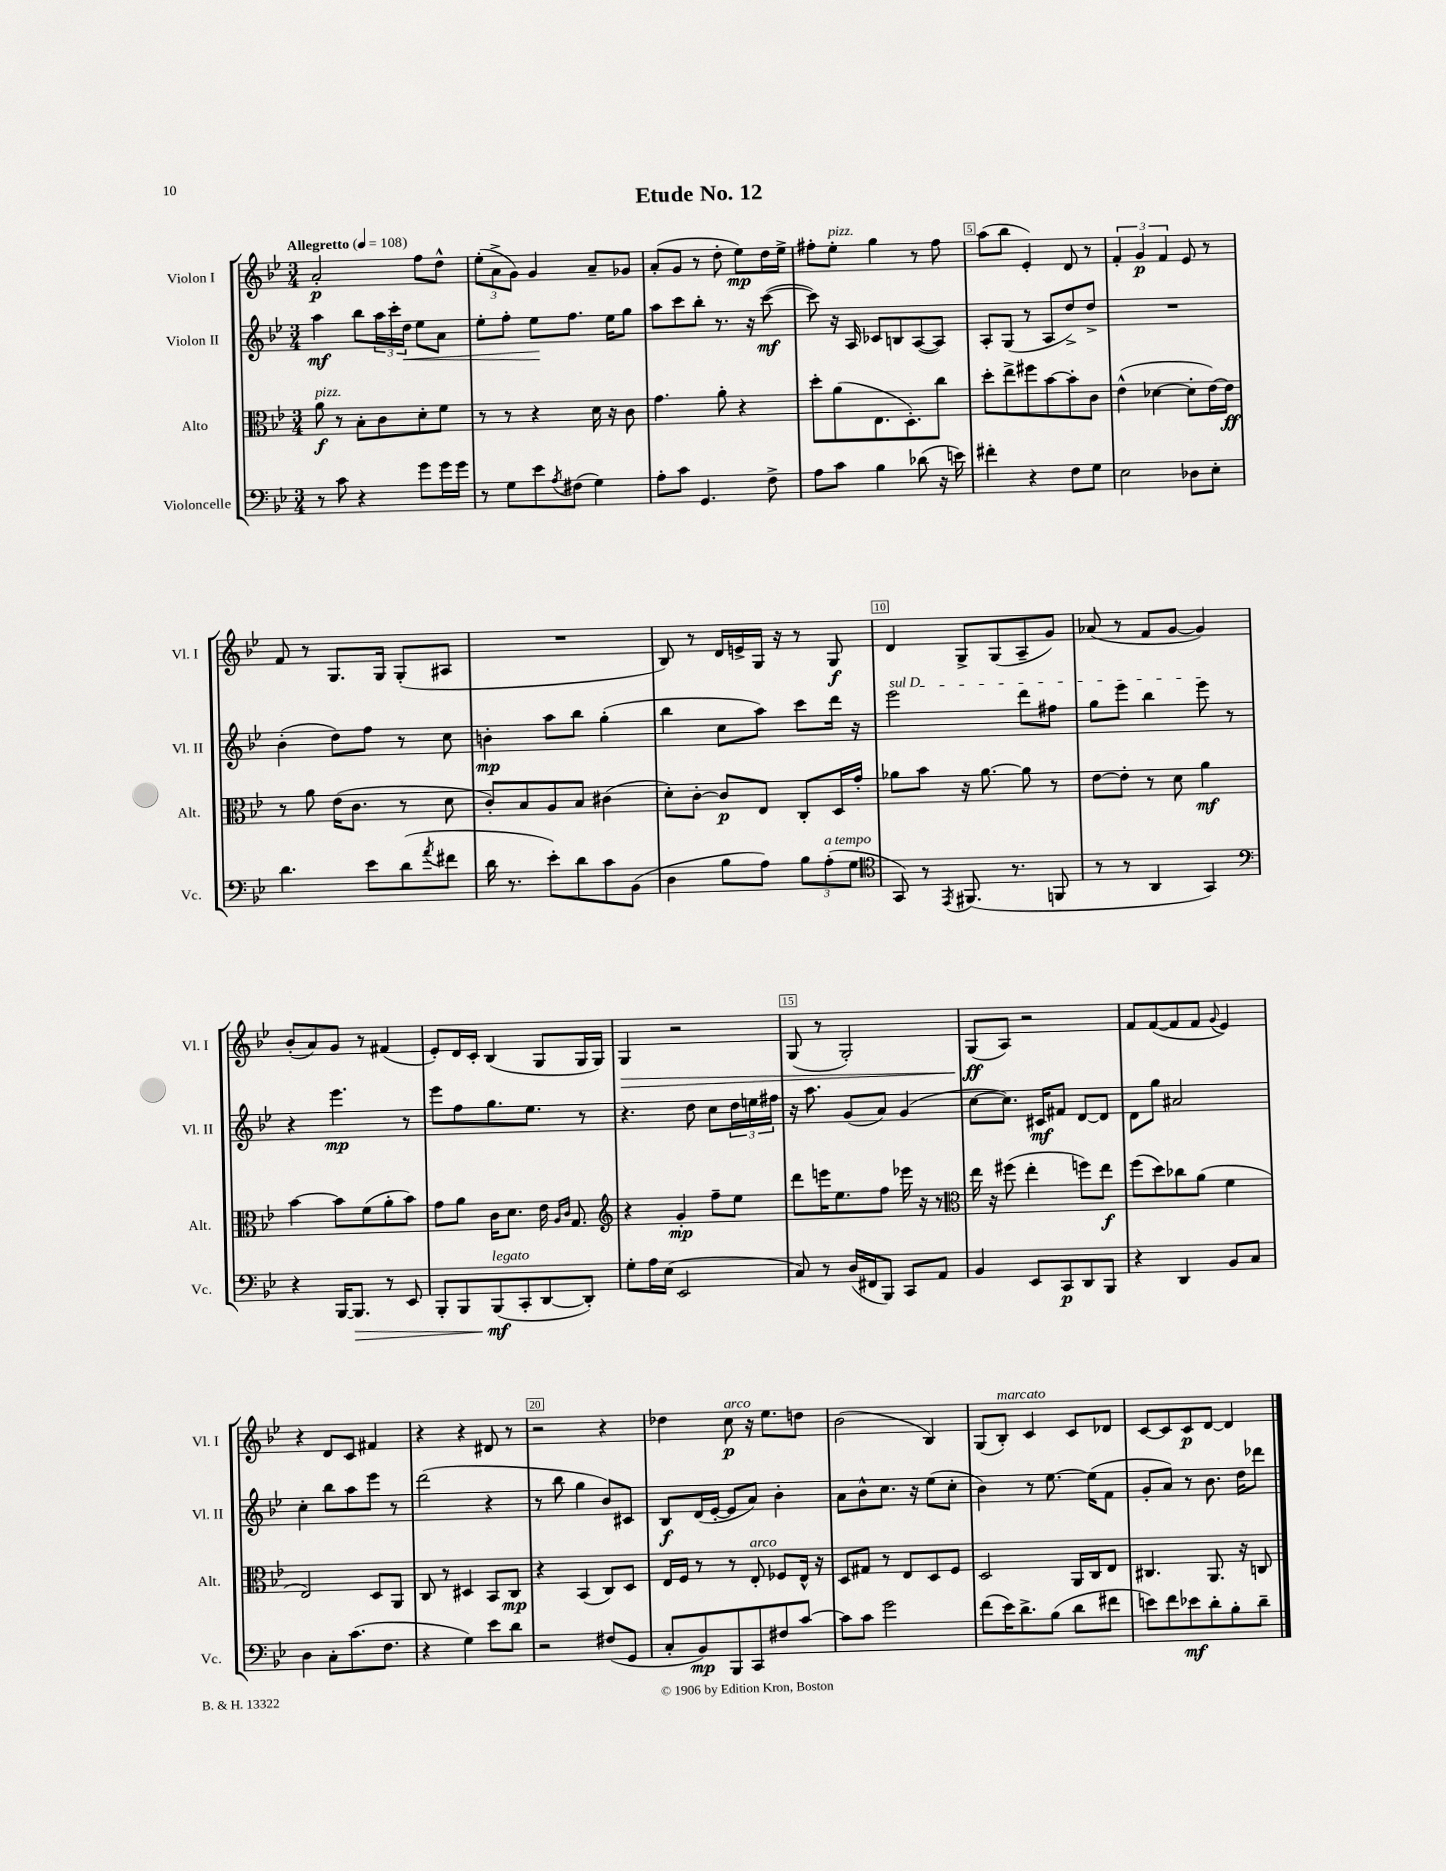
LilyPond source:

\header { title = "Etude No. 12" }
<<
\new StaffGroup <<
\new Staff = "s0" \with { instrumentName = "Violon I" shortInstrumentName = "Vl. I" } {
    \clef treble \key bes \major \numericTimeSignature \time 3/4 \tempo "Allegretto" 4 = 108
    a'2-.\p f''8 d''8-^ |
    \tuplet 3/2 { ees''8-.( a'8-> g'8) } g'4 a'8-- ges'8 |
    a'8-.( g'8 r8 d''8-. ees''8\mp) d''16 ees''16-> |
    fis''8-. ees''8-.^\markup { \italic "pizz." } g''4 r8 fis''8 |
    a''8( bes''8 ees'4-.) d'8 r8 |
    \tuplet 3/2 { f'4-. g'4\p f'4 } ees'8 r8 |
    f'8 r8 g8. g16 g8-.( ais8 |
    R2. |
    bes8) r8 d'16 e'16-> g16 r16 r8 g8\f |
    d'4 g8-> g8( a8-- g'8) |
    aes'8( r8 f'8 g'8~ g'4) |
    bes'8-.( a'8) g'8 r8 fis'4( |
    ees'8-.) d'16 c'16-. bes4( g8 g16 g16) |
    g4\> r2 |
    g8( r8 g2-.) |
    g8\ff\!( a8) r2 |
    f'8 f'8~( f'8 f'8 \appoggiatura { g'8 } ees'4) |
    r4 d'8 c'8 fis'4 |
    r4 r4 dis'8 r8 |
    r2 r4 |
    des''4 c''8\p^\markup { \italic "arco" } r16 ees''8. d''8 |
    bes'2( bes4) |
    g8( bes8-.^\markup { \italic "marcato" }) c'4 c'8 des'8 |
    c'8~ c'8 c'8\p d'8~ d'4 \bar "|." |
}
\new Staff = "s1" \with { instrumentName = "Violon II" shortInstrumentName = "Vl. II" } {
    \clef treble \key bes \major \numericTimeSignature \time 3/4
    a''4\mf bes''8 \tuplet 3/2 { a''16 c'''16-. d''16\< } ees''8 a'8 |
    ees''8-. f''8-. ees''8\! f''8. ees''16 g''8 |
    a''8 c'''8 bes''8-. r8. r16 c'''8~\mf( |
    c'''8) r16 a16 ces'8 b8 a8~( a8) |
    a8-. g8( r8 a8 d''8->) d''8-> |
    R2. |
    bes'4-.( d''8) f''8 r8 c''8 |
    b'4-.\mp a''8 bes''8 g''4-.( |
    bes''4 c''8 a''8) c'''8 d'''16 r16 |
    \once \override TextSpanner.bound-details.left.text = \markup { \italic "sul D" } ees'''2\startTextSpan d'''8 fis''8 |
    g''8 ees'''8 bes''4 ees'''8\stopTextSpan r8 |
    r4 ees'''4.\mp r8 |
    ees'''8 f''8 g''8. ees''8. r8 |
    r4. d''8 c''8 \tuplet 3/2 { d''16 e''16 fis''16 } |
    r16 a''8. g'8( a'8) g'4( |
    c''8~ c''8.) cis'16\mf fis'8 d'8~ d'8 |
    d'8 g''8 ais'2 |
    c''4-. bes''8 a''8 ees'''8 r8 |
    d'''2( r4 |
    r8 bes''8 g''4 bes'8) cis'8 |
    bes8\f d'16( ees'16~-. ees'8 a'8) bes'4-. |
    a'8 bes'8-^ c''8. r16 ees''8( c''8-. |
    bes'4) r8 ees''8.~ ees''16( f'8 |
    g'8-. a'8) r8 bes'8. d''16 des'''8 \bar "|." |
}
\new Staff = "s2" \with { instrumentName = "Alto" shortInstrumentName = "Alt." } {
    \clef alto \key bes \major \numericTimeSignature \time 3/4
    a'8\f^\markup { \italic "pizz." } r8 bes8-. c'8 d'8-. f'8 |
    r8 r8 r4 d'16 r16 c'8 |
    g'4. a'8-. r4 |
    d''8-. a'8( ees8. d8.-.) c''8 |
    d''8-. ees''8-> fis''8 bes'8~ bes'8-. c'8 |
    ees'4-^( des'4~ des'8-. ees'16~) ees'16\ff |
    r8 a'8 ees'16( c'8. r8 d'8 |
    c'8-.) bes8 a8 bes8 cis'4( |
    d'8-.) c'8~-. c'8\p ees8 c8-. d16 g'16-. |
    aes'8 bes'8 r16 aes'8.~ aes'8 r8 |
    ees'8~ ees'8-. r8 d'8 a'4\mf |
    bes'4~ bes'8 f'8( a'8-. bes'8) |
    g'8 a'8 c'16 d'8. ees'16 \grace { a16 c'16 } g8. |
    \clef treble r4 g'4-.\mp f''8-- ees''8 |
    d'''8 e'''16 ees''8. f''8 ees'''16 r16 r8 |
    \clef alto ees''16 r16 fis''8( ees''4-. f''8) ees''8\f |
    f''8( d''8) ces''8 a'8( f'4 |
    ees2) d8 a,8 |
    c8 r8 dis4 bes,8 c8\mp |
    r4 bes,4( c8) d8 |
    ees16 f16 r8 r8 ees8-.^\markup { \italic "arco" } fes8 ees16-^ r16 |
    d8 gis8 r8 ees8 d8 f8 |
    d2 a,16 c16 ees8 |
    cis4. a,8. r16 c8 \bar "|." |
}
\new Staff = "s3" \with { instrumentName = "Violoncelle" shortInstrumentName = "Vc." } {
    \clef bass \key bes \major \numericTimeSignature \time 3/4
    r8 c'8 r4 g'8 g'16 g'16 |
    r8 g8 ees'8 \acciaccatura { a8 } fis8( g4) |
    a8-. c'8 g,4. f8-> |
    a8 c'8 bes4 des'8( r16 e'16) |
    fis'4-. r4 f8 g8 |
    ees2 des8 ees8-. |
    d'4. ees'8 d'8( \acciaccatura { a'8 } fis'8 |
    d'16 r8. ees'8-.) d'8 c'8 bes,8( |
    d4 bes8 a8) \tuplet 3/2 { bes8 a8-.^\markup { \italic "a tempo" }( g8 } |
    \clef tenor g,8) r8 \acciaccatura { ees,8 } fis,8.( r8. f,8 |
    r8 r8 a,4 g,4) |
    \clef bass r4 bes,,16~ bes,,8.\> r8 ees,8 |
    bes,,8-. bes,,8 bes,,8\mf\!^\markup { \italic "legato" }( c,8-. d,8~ d,8-.) |
    g8-. a16 ees16( ees,2 |
    c8) r8 d16( fis,16 bes,,8) c,8 a,8 |
    bes,4 ees,8 c,8\p d,8 bes,,8 |
    r4 d,4 bes,8 c8 |
    d4 c8-. c'8.( f8. |
    r4 g4) ees'8 d'8 |
    r2 fis8( g,8 |
    c8-. bes,8\mp) bes,,8 c,8 fis8 c'8~ |
    c'8 c'8 g'2 |
    f'8( ees'16) d'8.-> bes8( d'8 fis'8 |
    e'8) f'8 ees'8\mf d'8-. bes8-. d'8-- \bar "|." |
}
>>
>>
\layout { \context { \Score \override BarNumber.break-visibility = ##(#f #t #t) barNumberVisibility = #(every-nth-bar-number-visible 5) \override BarNumber.stencil = #(make-stencil-boxer 0.1 0.3 ly:text-interface::print) } }
